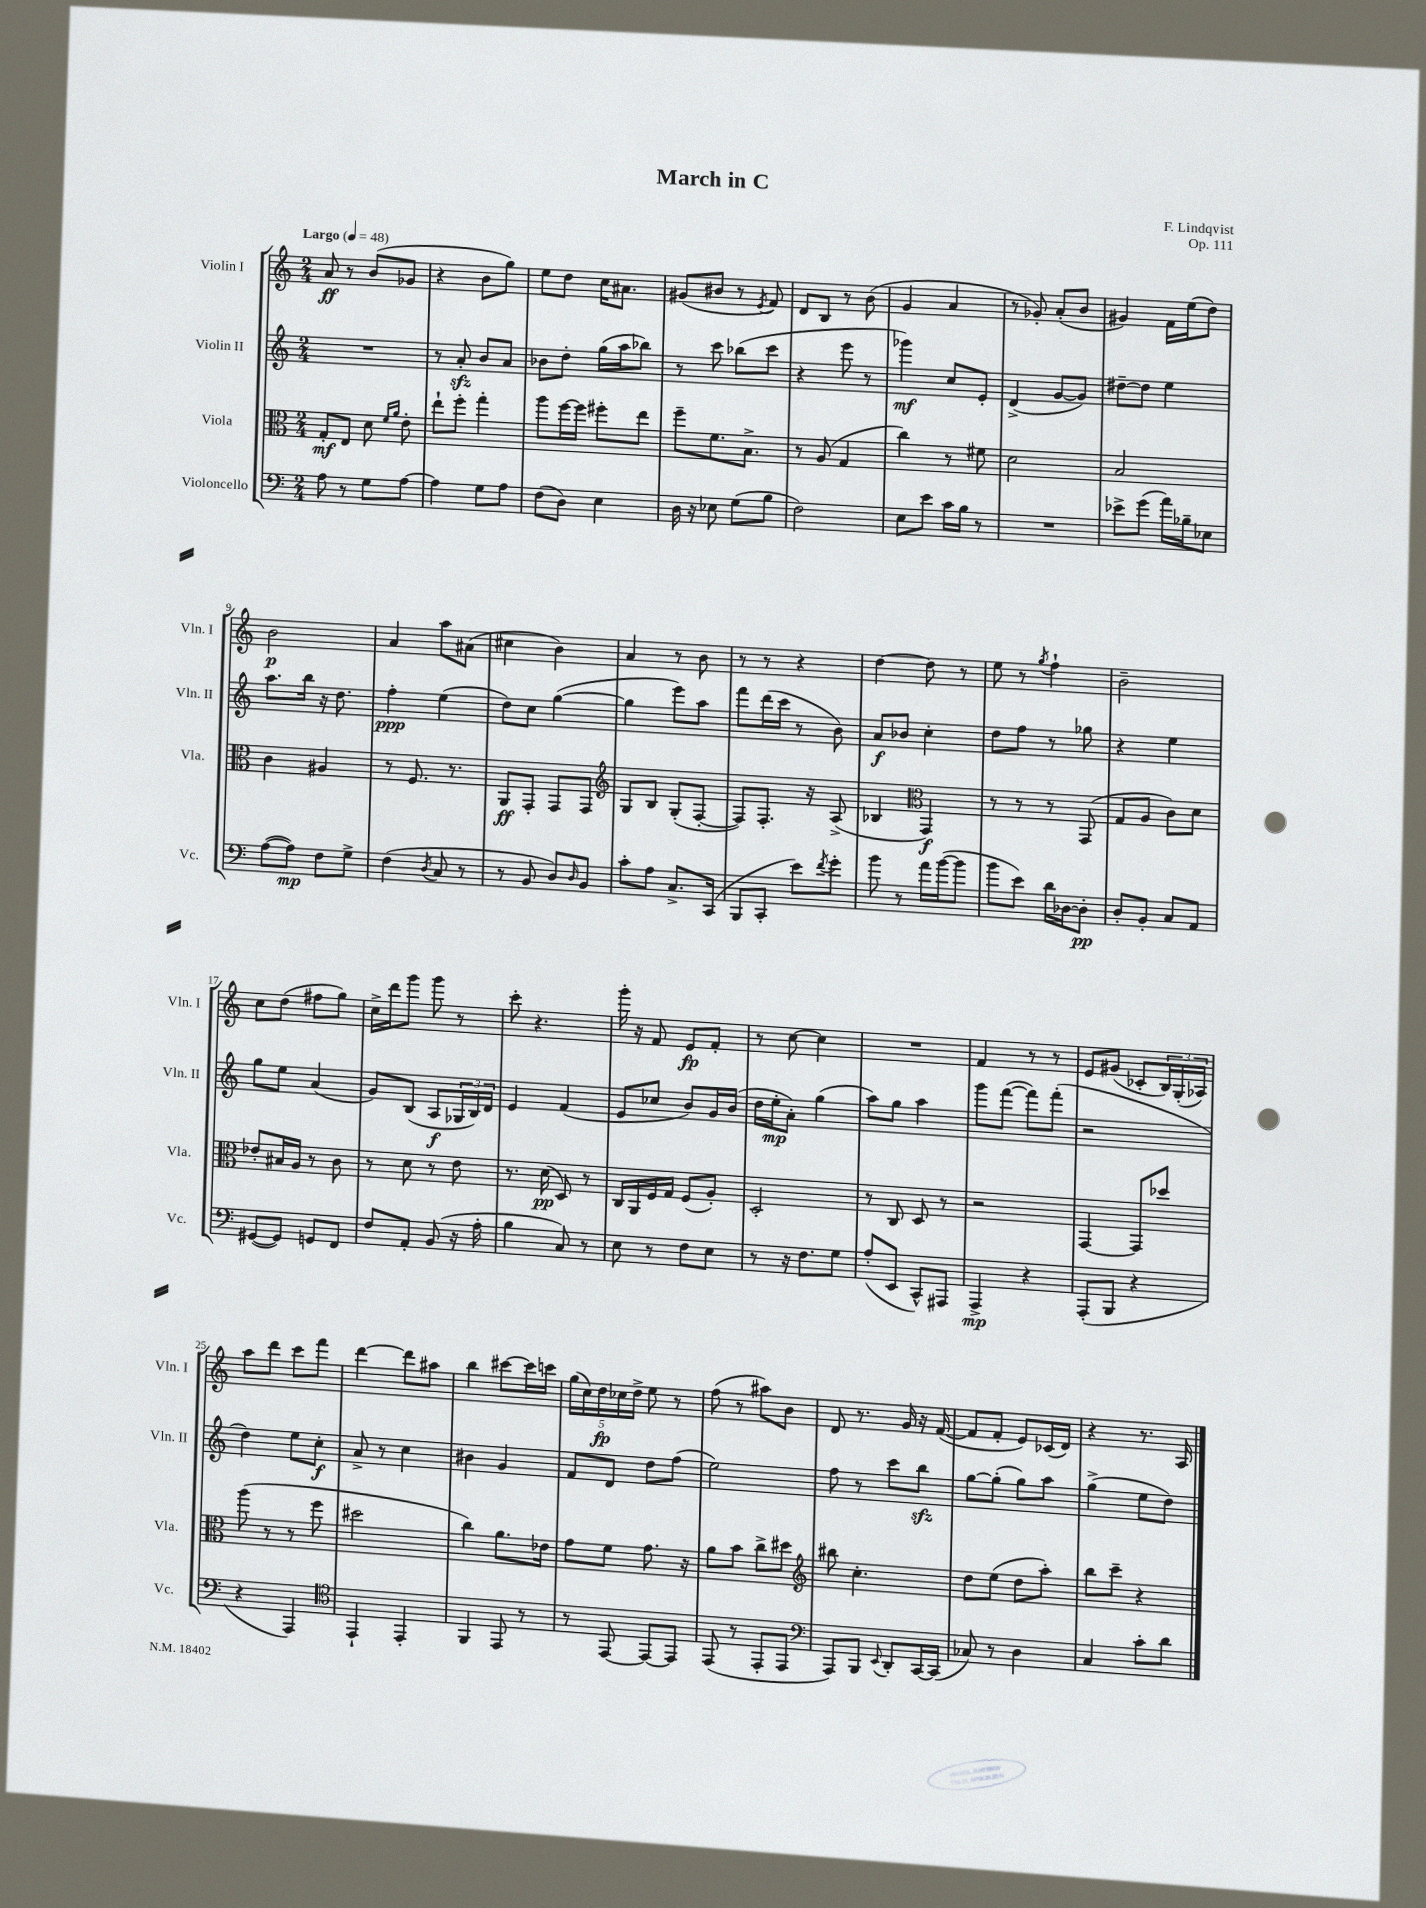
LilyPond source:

\header { title = "March in C" composer = "F. Lindqvist" opus = "Op. 111" }
<<
\new StaffGroup <<
\new Staff = "s0" \with { instrumentName = "Violin I" shortInstrumentName = "Vln. I" } {
    \clef treble \key c \major \numericTimeSignature \time 2/4 \tempo "Largo" 4 = 48
    a'8\ff r8 b'8( ges'8 |
    r4 b'8 g''8) |
    e''8 d''8 c''16 ais'8. |
    gis'8( bis'8 r8 \acciaccatura { e'8 } f'8) |
    d'8 b8 r8 b'8( |
    g'4 a'4 |
    r8 ges'8-.) a'8-.( b'8 |
    gis'4) f'16 e''16( d''8) |
    b'2\p |
    a'4 a''8 ais'8( |
    cis''4 b'4) |
    a'4 r8 b'8 |
    r8 r8 r4 |
    d''4~ d''8 r8 |
    e''8 r8 \acciaccatura { g''8 } f''4-! |
    b'2-- |
    c''8 d''8( fis''8 g''8) |
    c''16-> d'''16 g'''8 g'''8 r8 |
    c'''8-. r4. |
    g'''16-. r16 f'8 e'8\fp f'8-. |
    r8 c''8~ c''4 |
    R2 |
    f'4 r8 r8 |
    e'8 gis'8( ces'8-. \tuplet 3/2 { b16) g16-.( aes16) } |
    a''8 d'''8 c'''8 f'''8 |
    d'''4~ d'''8 ais''8 |
    b''4 cis'''8~ cis'''16 c'''16 |
    \tuplet 5/4 { g''16( c''16) d''16\fp ces''16 d''16-> } e''8 r8 |
    f''8( r8 ais''8) b'8 |
    d'8 r8. g'16 r16 f'16~( |
    f'8 f'8-. e'8) ces'16( d'16) |
    r4 r8. a16 \bar "|." |
}
\new Staff = "s1" \with { instrumentName = "Violin II" shortInstrumentName = "Vln. II" } {
    \clef treble \key c \major \numericTimeSignature \time 2/4
    R2 |
    r8 a'8-.\sfz b'8 a'8 |
    bes'8 d''8-. g''16( a''16 bes''8) |
    r8 c'''8 bes''8( c'''8 |
    r4 e'''8 r8 |
    ges'''4\mf) c''8 e'8-. |
    d'4->( g'8~ g'8) |
    dis''8~-- dis''8 e''4 |
    a''8. b''16 r16 d''8. |
    f''4-.\ppp e''4( |
    d''8) c''8 g''4~( |
    g''4 e'''8) a''8 |
    f'''8 d'''16( c'''16 r8 b'8) |
    a'8\f bes'8 c''4-. |
    d''8 f''8 r8 ges''8 |
    r4 e''4 |
    g''8 e''8 a'4( |
    g'8) b8( a8\f \tuplet 3/2 { ges16 b16) d'16 } |
    e'4 f'4( |
    e'8 ces''8 b'8) g'16 b'16( |
    d''16 e''16-.\mp a'8-.) g''4( |
    a''8) g''8 a''4 |
    g'''8 f'''8~( f'''8) f'''8-.( |
    r2 |
    d''4) e''8 c''8-.\f |
    a'8-> r8 c''4 |
    bis'4 g'4 |
    f'8 d'8 d''8 f''8( |
    e''2) |
    f''8 r8 c'''8 b''8\sfz |
    g''8~ g''8-.( g''8) a''8 |
    g''4->( e''8 d''8) \bar "|." |
}
\new Staff = "s2" \with { instrumentName = "Viola" shortInstrumentName = "Vla." } {
    \clef alto \key c \major \numericTimeSignature \time 2/4
    g8-.\mf e8 d'8 \grace { f'16 a'16 } e'8-. |
    e''8-! f''8-. g''4-. |
    a''8 f''16~ f''16 fis''8-. e''8 |
    f''8-- f'8. b8.-> |
    r8 a8( g4 |
    c''4) r8 fis'8 |
    d'2 |
    b2 |
    c'4 ais4 |
    r8 f8. r8. |
    a,8\ff g,8-. g,8 g,8 |
    \clef treble g8 b8 g8-.( f8~-. |
    f8) f8.-. r16 a8->( |
    bes4 \clef alto g,4\f) |
    r8 r8 r8 g,8( |
    g8 a8 c'8) d'8 |
    ees'8-. bis16 a16 r8 c'8 |
    r8 d'8 r8 e'8 |
    r8. d'16\pp( d8) r8 |
    c16 a,16 f16 g16 f8( a8-.) |
    d2-. |
    r8 c8 d8 r8 |
    r2 |
    g,4~ g,8 des''8 |
    a''8( r8 r8 f''8 |
    dis''2 |
    c''4) a'8. ees'16 |
    g'8 f'8 g'8. r16 |
    a'8 b'8 c''8-> dis''8 |
    \clef treble bis''8 c''4.-. |
    d''8 e''8( d''8 a''8-.) |
    b''8 c'''8-- r4 \bar "|." |
}
\new Staff = "s3" \with { instrumentName = "Violoncello" shortInstrumentName = "Vc." } {
    \clef bass \key c \major \numericTimeSignature \time 2/4
    a8 r8 g8 a8~ |
    a4 g8 a8 |
    f8( d8) e4 |
    d16 r16 ees8 g8( b8 |
    f2) |
    e8 e'8 c'16 b16 r8 |
    R2 |
    ees'8-> g'8( a'16) bes16-- ees8 |
    a8~( a8\mp) f8 g8-> |
    f4( \acciaccatura { d8 } c8 r8 |
    r8 b,8 d8) \grace { d16 } b,8 |
    c'8-. a8 c8.-> c,16( |
    b,,8 c,8-. e'8) \acciaccatura { f'8 } g'8-. |
    b'8 r8 a'16 b'16~( b'8 |
    b'8 e'8) d'16 des16~ des8-.\pp |
    d8-. b,8-. c8 a,8 |
    gis,8~( gis,8) g,8 f,8 |
    f8 a,8-. b,8( r16 a16-. |
    b4 c8) r8 |
    e8 r8 f8 e8 |
    r8 r16 f8. g8 |
    a8-.( e,8 c,8-^) ais,,8 |
    a,,4->\mp r4 |
    a,,8-.( b,,8 r4 |
    r4 a,,4) |
    \clef tenor e,4-! e,4-. |
    f,4 e,8 r8 |
    r8 e,8~ e,8~ e,8 |
    e,8( r8 e,8-. e,8 |
    \clef bass a,,8) b,,8 \appoggiatura { e,8 } d,8-. c,16~ c,16( |
    ces8) r8 d4 |
    c4 c'8-. d'8 \bar "|." |
}
>>
>>
